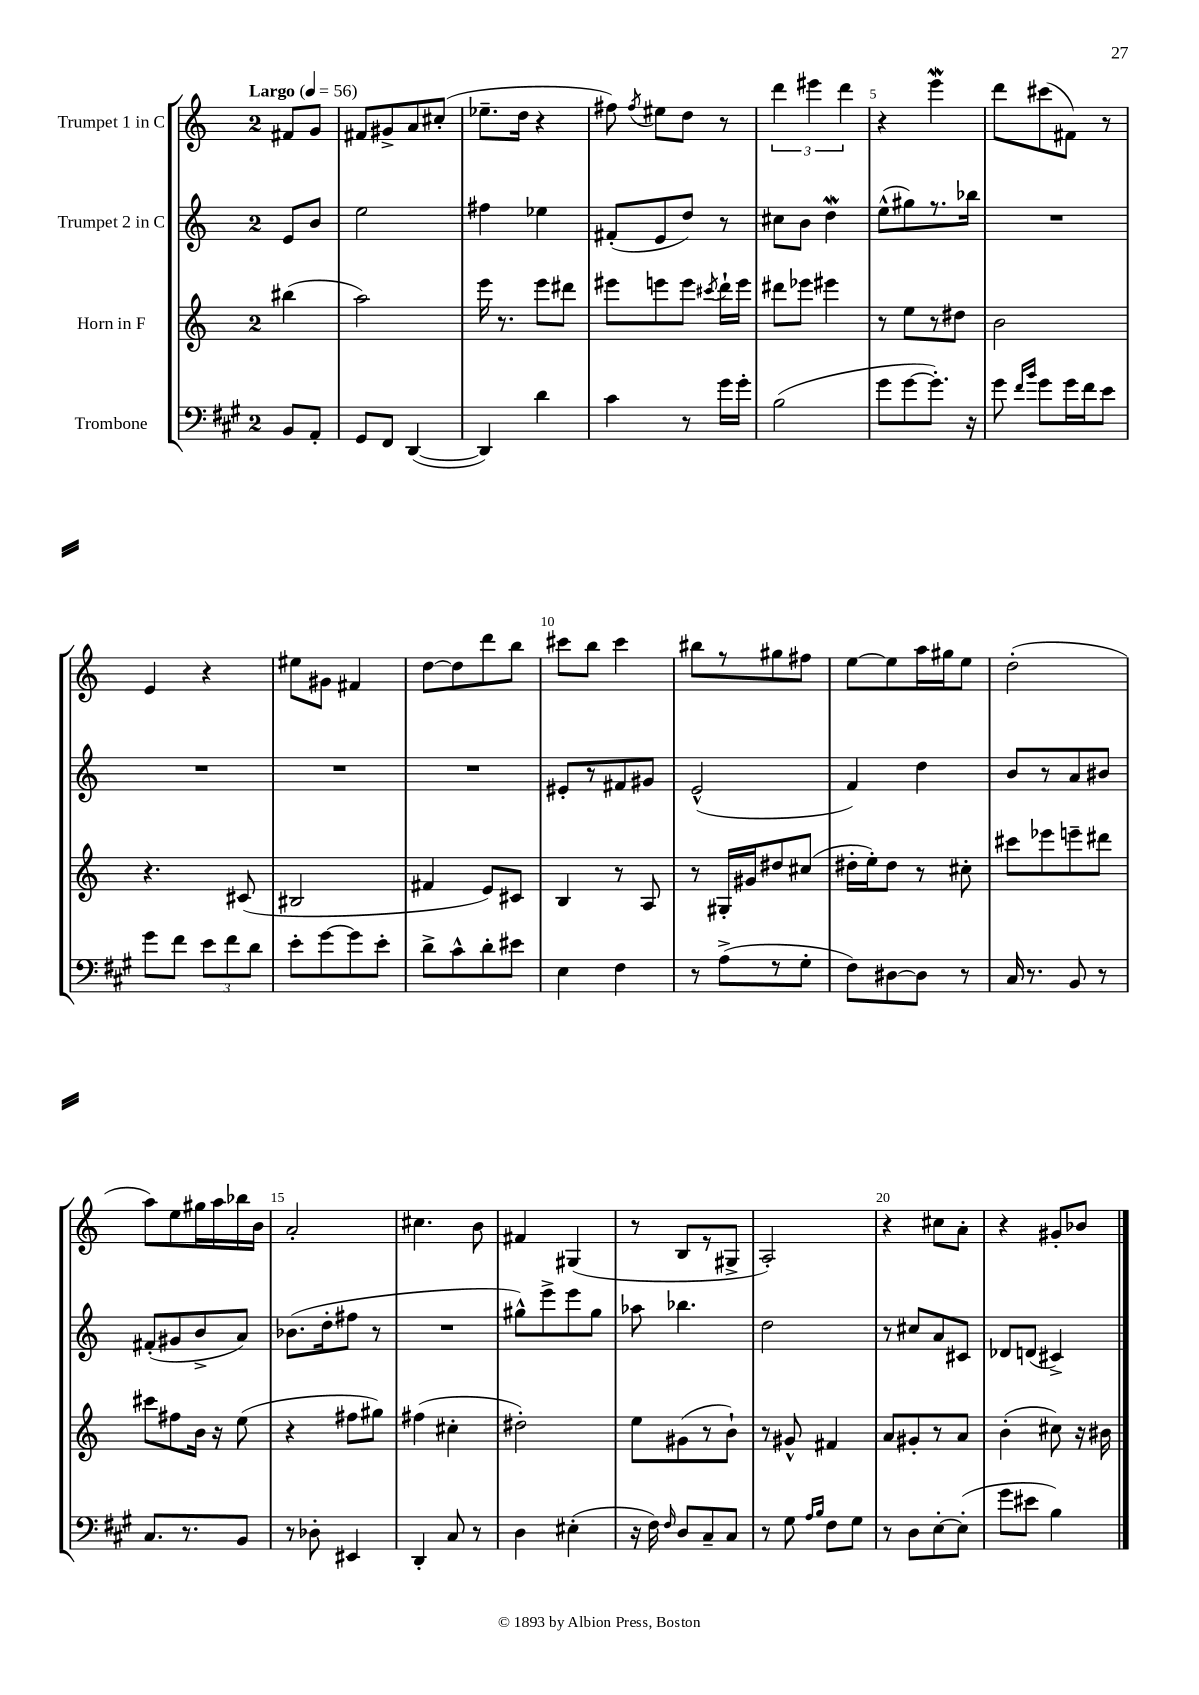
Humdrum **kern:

**kern	**kern	**kern	**kern
*staff4	*staff3	*staff2	*staff1
*clefF4	*clefG2	*clefG2	*clefG2
*k[f#c#g#]	*k[]	*k[]	*k[]
*M2/4	*M2/4	*M2/4	*M2/4
*MM56	*MM56	*MM56	*MM56
8BB	(4bb#	8e	8f#
8AA'	.	8b	8g
=	=	=	=
8GG#	2aa)	2ee	8f#
8FF#	.	.	8g#^
([4DD	.	.	8a
.	.	.	(8cc#'
=	=	=	=
4DD])	16eee	4ff#	8.ee-~
.	8.r	.	.
.	.	.	16dd
4d	8eee	4ee-	4r
.	8ddd#	.	.
=	=	=	=
4c#	8eee#	(8f#'	8ff#)
.	.	.	8qff#
.	8eee	8e	8ee#
8r	8eee	8dd)	8dd
.	8qccc#	.	.
16g#	16ddd`	8r	8r
16g#'	16eee	.	.
=	=	=	=
(2B	8ddd#	8cc#	6ddd
.	8eee-	8b	.
.	.	.	6eee#
.	4eee#	4dd	.
.	.	.	6ddd
=	=	=	=
8g#	8r	(8ee^^	4r
[8g#	8ee	8gg#)	.
8.g#'])	8r	8.r	4eee
.	8dd#	.	.
16r	.	16bb-	.
=	=	=	=
8g#	2b	2r	8ddd
16qqf#	.	.	.
16qqb	.	.	.
8g#	.	.	(8ccc#
16g#	.	.	8f#)
16f#	.	.	.
8e	.	.	8r
=	=	=	=
8g#	4.r	2r	4e
8f#	.	.	.
12e	.	.	4r
12f#	.	.	.
.	(8c#	.	.
12d	.	.	.
=	=	=	=
8e'	2B#	2r	8ee#
[8g#	.	.	8g#
8g#]	.	.	4f#
8e'	.	.	.
=	=	=	=
8d^	4f#	2r	[8dd
8c#^^	.	.	8dd]
8d'	8e)	.	8ddd
8e#	8c#	.	8bb
=	=	=	=
4E	4B	8e#'	8ccc#
.	.	8r	8bb
4F#	8r	8f#	4ccc#
.	8A	8g#	.
=	=	=	=
8r	8r	(2e^^	8bb#
(8A^	16G#'	.	8r
.	16g#	.	.
8r	8dd#	.	8gg#
8G#'	(8cc#	.	8ff#
=	=	=	=
8F#)	16dd#'	4f)	[8ee
.	16ee')	.	.
[8D#	8dd#	.	8ee]
8D#]	8r	4dd	16aa
.	.	.	16gg#
8r	8cc#'	.	8ee
=	=	=	=
16C#	8ccc#	8b	(2dd'
8.r	.	.	.
.	8eee-	8r	.
8BB	8eee~	8a	.
8r	8ddd#	8b#	.
=	=	=	=
8.C#	8ccc#	(8f#'	8aa)
.	8ff#	8g#	8ee
8.r	.	.	.
.	16b	8b^	16gg#
.	16r	.	16aa
8BB	(8ee	8a)	16bb-
.	.	.	16b
=	=	=	=
8r	4r	(8.b-	2a'
8D-'	.	.	.
.	.	16dd'	.
4EE#	8ff#	8ff#	.
.	8gg#)	8r	.
=	=	=	=
4DD'	(4ff#	2r	4.cc#
8C#	4cc#'	.	.
8r	.	.	8b
=	=	=	=
4D	2dd#')	8gg#^^)	4f#
.	.	8eee^	.
(4E#'	.	8eee	(4G#
.	.	8gg#	.
=	=	=	=
16r	8ee	8aa-	8r
16F#)	.	.	.
16qqF#	.	.	.
8D	(8g#	4.bb-	8B
8C#~	8r	.	8r
8C#	8b`)	.	8G#^
=	=	=	=
8r	8r	2dd	2A')
8G#	8g#^^	.	.
16qqA	.	.	.
16qqB	.	.	.
8F#	4f#	.	.
8G#	.	.	.
=	=	=	=
8r	8a	8r	4r
8D	8g#'	8cc#	.
[8E'	8r	8a	8cc#
(8E']	8a	8c#	8a'
=	=	=	=
8g#	(4b'	8d-	4r
8e#	.	(8d	.
4B)	8cc#)	4c#^)	8g#'
.	16r	.	8b-
.	16b#	.	.
==	==	==	==
*-	*-	*-	*-
